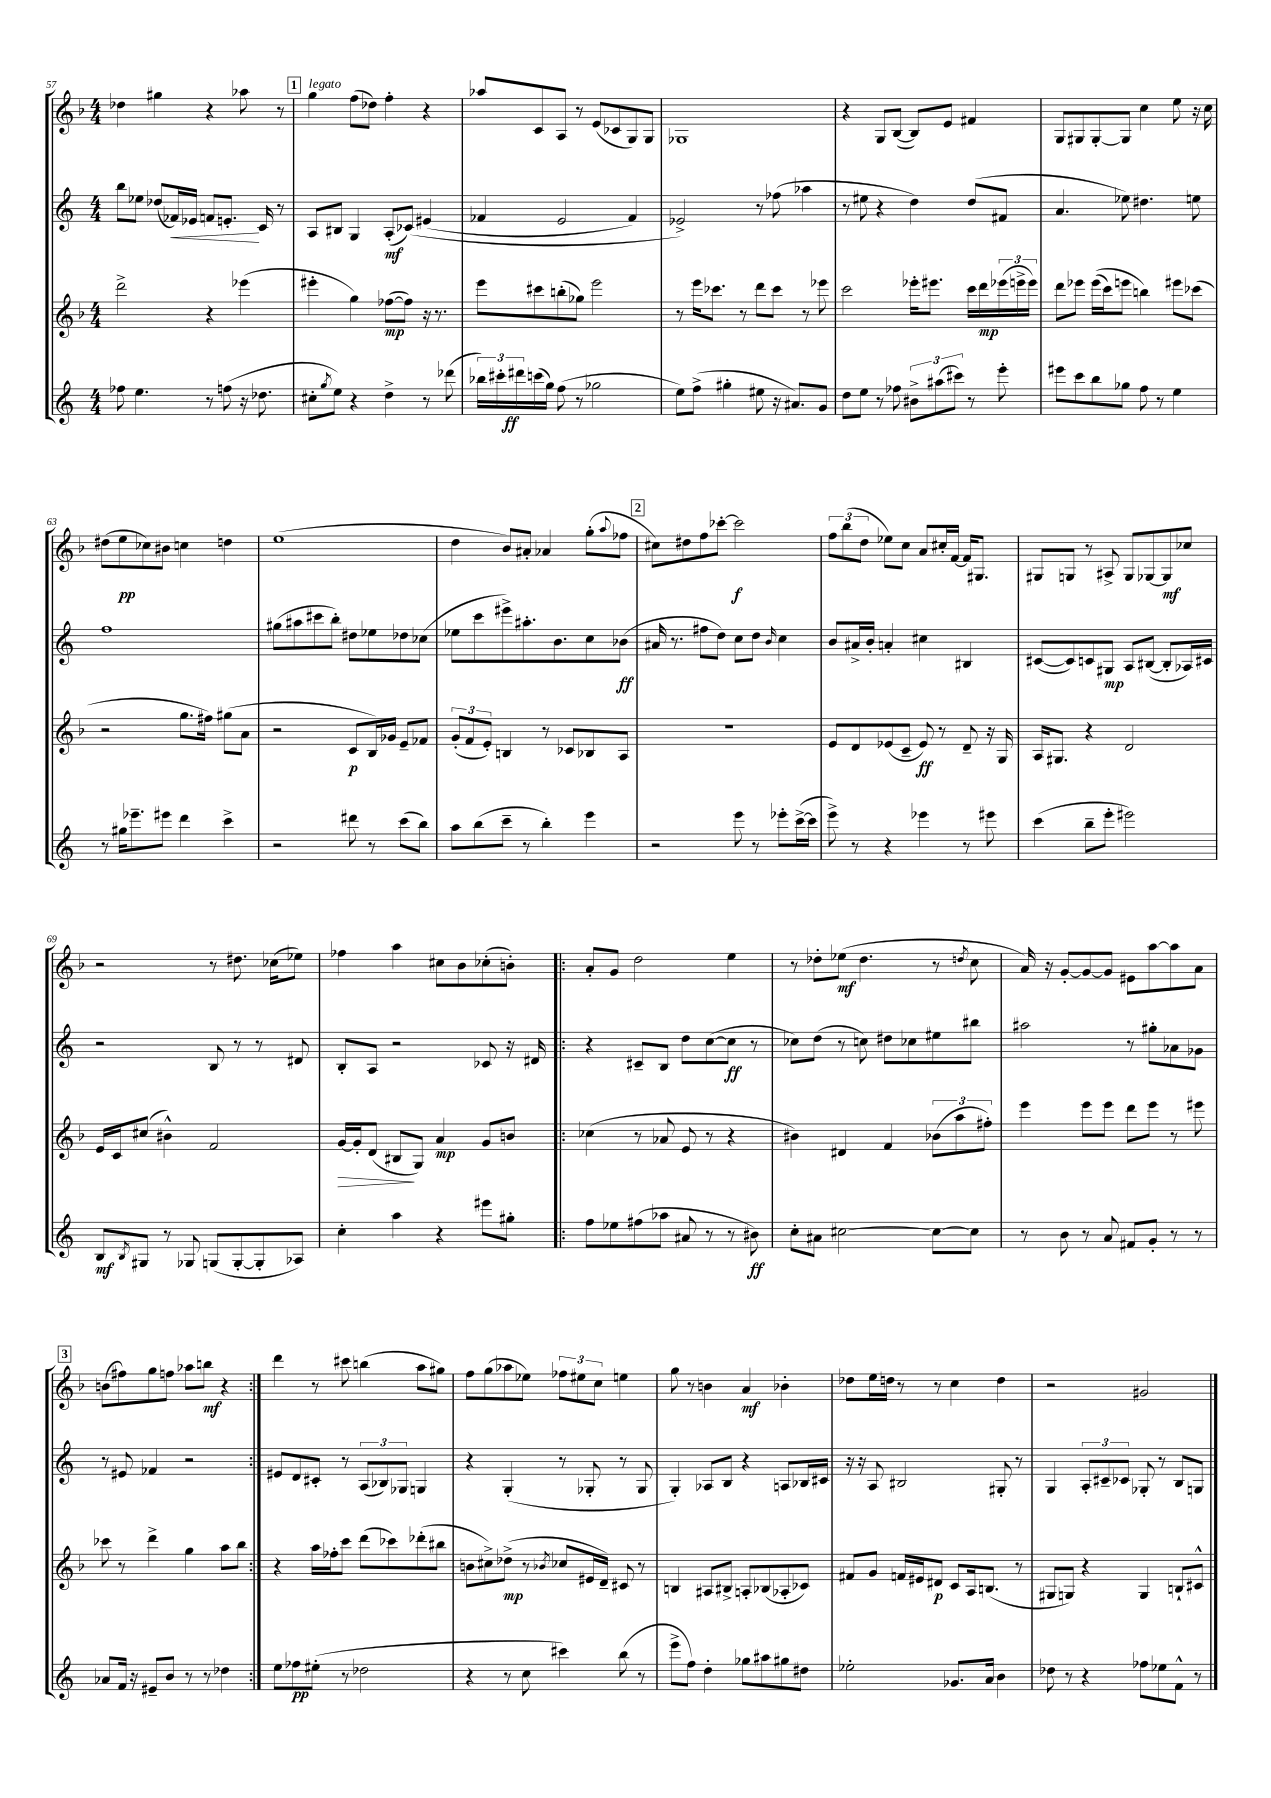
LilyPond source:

<<
\new StaffGroup <<
\new Staff = "s0" {
    \clef treble \key f \major \numericTimeSignature \time 4/4
    des''4 gis''4 r4 aes''8 r8 |
    \mark \markup { \box "1" } g''4^\markup { \italic "legato" } f''8( des''8) f''4-. r4 |
    aes''8 c'8 a8 r8 e'8( ces'8 g8) g8 |
    ges1 |
    r4 g8 bes8~( bes8) e'8 fis'4 |
    g8 gis8 gis8~-. gis8 c''4 e''8 r16 c''16 |
    dis''8( e''8\pp ces''8) bis'8 c''4 d''4 |
    e''1( |
    d''4 bes'8) ais'8-. aes'4 g''8-.( \appoggiatura { a''8 } fes''8 |
    \mark \markup { \box "2" } cis''8) dis''8 f''8 ces'''8~-. ces'''2\f |
    \tuplet 3/2 { f''8 bes''8( d''8 } ees''8) c''8 a'8 cis''16-. f'16~ f'16 gis8. |
    gis8 g8 r8 ais8-> g8 ges8~ ges8\mf ces''8 |
    r2 r8 dis''8. ces''16( ees''8) |
    fes''4 a''4 cis''8 bes'8 ces''8-.( b'8-.) |
    \repeat volta 2 { a'8-. g'8 d''2 e''4 |
    r8 des''8-. ees''8\mf( des''4. r8 \acciaccatura { d''8 } c''8 |
    a'16) r16 g'8~-. g'8~ g'8 eis'8 a''8~ a''8 a'8 |
    \mark \markup { \box "3" } b'8( fis''8) g''8 f''8 aes''8 b''8\mf r4 | }
    d'''4 r8 cis'''8 b''4( a''8 gis''8) |
    f''8 g''8( aes''8 ees''8) \tuplet 3/2 { fes''8 eis''8 c''8 } e''4 |
    g''8 r8 b'4 a'4\mf bes'4-. |
    des''8 e''16 d''16 r8 r8 c''4 d''4 |
    r2 gis'2 \bar "|." |
}
\new Staff = "s1" {
    \clef treble \key c \major \numericTimeSignature \time 4/4
    b''8 ees''8 des''8( fes'16\<) ees'16 f'8 e'8.-.\! c'16 r8 |
    \mark \markup { \box "1" } a8 bis8 g4 a8-.\mf( ces'8)\( eis'4( |
    fes'4 e'2 fes'4) |
    ees'2->\) r8 fes''8( aes''4 |
    r8 eis''8 r4 d''4) d''8( fis'8 |
    a'4. ees''8) dis''4. e''8 |
    f''1 |
    gis''8( ais''8 cis'''8 b''8-.) dis''8 ees''8 des''8 ces''8( |
    ees''8 c'''8 eis'''8->) ais''8.-. b'8. c''8 bes'8\ff( |
    \mark \markup { \box "2" } ais'16 r8. fis''8 d''8) c''8 d''8 \grace { b'16 } c''4 |
    b'8 ais'16-> b'16-. a'4-. cis''4 bis4 |
    cis'8~( cis'8) c'8 gis8\mp a8 bis8~( bis8-. aes16) cis'16 |
    r2 b8 r8 r8 dis'8 |
    b8-. a8 r2 ces'8 r16 dis'16 |
    \repeat volta 2 { r4 cis'8-- b8 d''8 c''8~( c''8\ff r8 |
    ces''8) d''8( r8 c''8) dis''8 ces''8 eis''8 bis''8 |
    ais''2 r8 gis''8-. aes'8 ges'8 |
    \mark \markup { \box "3" } r8 eis'8 fes'4 r2 | }
    eis'8 d'8 cis'8-. r8 \tuplet 3/2 { a8( bes8) ges8 } g4 |
    r4 g4-.( r8 ges8-. r8 ges8 |
    g4-.) aes8 b8 r4 a8 bes16 cis'16 |
    r16 r16 a8 bis2 gis8-. r8 |
    g4 \tuplet 3/2 { a8-. cis'8-- ces'8 } ges8-. r8 b8 g8 \bar "|." |
}
\new Staff = "s2" {
    \clef treble \key f \major \numericTimeSignature \time 4/4
    d'''2-> r4 ees'''4( |
    \mark \markup { \box "1" } eis'''4-. g''4) fes''8~\mp( fes''8) r16 r8. |
    e'''8 cis'''8 b''8-.( ges''8) e'''2 |
    r8 e'''16 ces'''8. r8 d'''8 ces'''8 r8 ees'''8 |
    c'''2 ees'''16-. eis'''8. c'''16 d'''16\mp \tuplet 3/2 { ees'''16( e'''16-> e'''16) } |
    d'''8 ees'''8 ees'''16(\( c'''16) e'''8 b''4\) eis'''8 ces'''8( |
    r2 g''8. fis''16) gis''8( a'8 |
    r2 c'8\p bes16) ges'16 e'8-- fes'8 |
    \tuplet 3/2 { g'8-.( f'8 e'8-.) } b4 r8 ces'8 bes8 a8 |
    \mark \markup { \box "2" } R1 |
    e'8 d'8 ees'8( c'8-- ees'8\ff) r8 d'8-- r16 g16 |
    a16 gis8. r4 d'2 |
    e'16 c'16 cis''8( bis'4-^) f'2 |
    g'16~\> g'16-. d'8( bis8\! g8) a'4\mp g'8 b'8 |
    \repeat volta 2 { ces''4( r8 aes'8 e'8 r8 r4 |
    bis'4) dis'4 f'4 \tuplet 3/2 { bes'8( a''8 fis''8-.) } |
    e'''4 e'''8 e'''8 d'''8 e'''8 r8 eis'''8 |
    \mark \markup { \box "3" } ces'''8 r8 d'''4-> g''4 a''8 bes''8 | }
    r4 a''16 fes''16-. c'''8 d'''8( ces'''8) des'''8-.( bis''8 |
    b'8 cis''8->) des''8->\mp( r8 \acciaccatura { bes'8 } ces''8 eis'16 d'16--) cis'8 r8 |
    b4 ais8 bis8-> a8-. bes8( aes8-. ces'8) |
    fis'8 g'8 f'16 eis'16 dis'8\p c'8 a16 b8.( r8 |
    gis8 g8) r4 g4 b8-! cis'8-^ \bar "|." |
}
\new Staff = "s3" {
    \clef treble \key c \major \numericTimeSignature \time 4/4
    fes''8 e''4. r8 f''8( r16 des''8. |
    \mark \markup { \box "1" } cis''8-. \acciaccatura { g''8 } e''8) r4 d''4-> r8 des'''8( |
    \tuplet 3/2 { bes''16) cis'''16-. dis'''16\ff } c'''16( g''16) f''8( r8 ges''2 |
    e''8) f''8->( gis''4-. eis''8 r16 ais'8.) g'8 |
    d''8 e''8 r8 fes''8 \tuplet 3/2 { bis'8-> ais''8( cis'''8) } r8 e'''8-. |
    eis'''8 c'''8 b''8 ges''8 f''8 r8 e''4 |
    r8 gis''16 ees'''8.-- eis'''8 d'''4 c'''4-> |
    r2 dis'''8 r8 c'''8( b''8) |
    a''8 b''8( c'''8-- r8 b''4-.) e'''4 |
    \mark \markup { \box "2" } r2 e'''8 r8 ees'''8-. c'''16~->( c'''16 |
    e'''8->) r8 r4 ees'''4 r8 eis'''8 |
    c'''4( b''8-- e'''8-. eis'''2) |
    b8\mf \acciaccatura { b8 } gis8 r8 ges8 g8( g8~-. g8-. aes8) |
    c''4-. a''4 r4 eis'''8 gis''8-. |
    \repeat volta 2 { f''8 ees''8 fis''8( aes''8 ais'8 r8 r8 bis'8\ff) |
    c''8-. ais'8 cis''2~ cis''8~ cis''8 |
    r8 b'8 r8 a'8 fis'8 g'8-. r8 r8 |
    \mark \markup { \box "3" } aes'8 f'16 r16 eis'8-- b'8 r8 r8 des''4 | }
    e''8 fes''8\pp eis''8-.( r8 des''2 |
    r4 r8 c''8 cis'''4) b''8( r8 |
    e'''8-> f''8) d''4-. ges''8 ais''8 gis''8 dis''8 |
    ees''2-. ges'8. a'16 b'4 |
    des''8 r8 r4 fes''8 ees''8 f'8-^ r8 \bar "|." |
}
>>
>>
\layout { \context { \Score currentBarNumber = #57 } }
